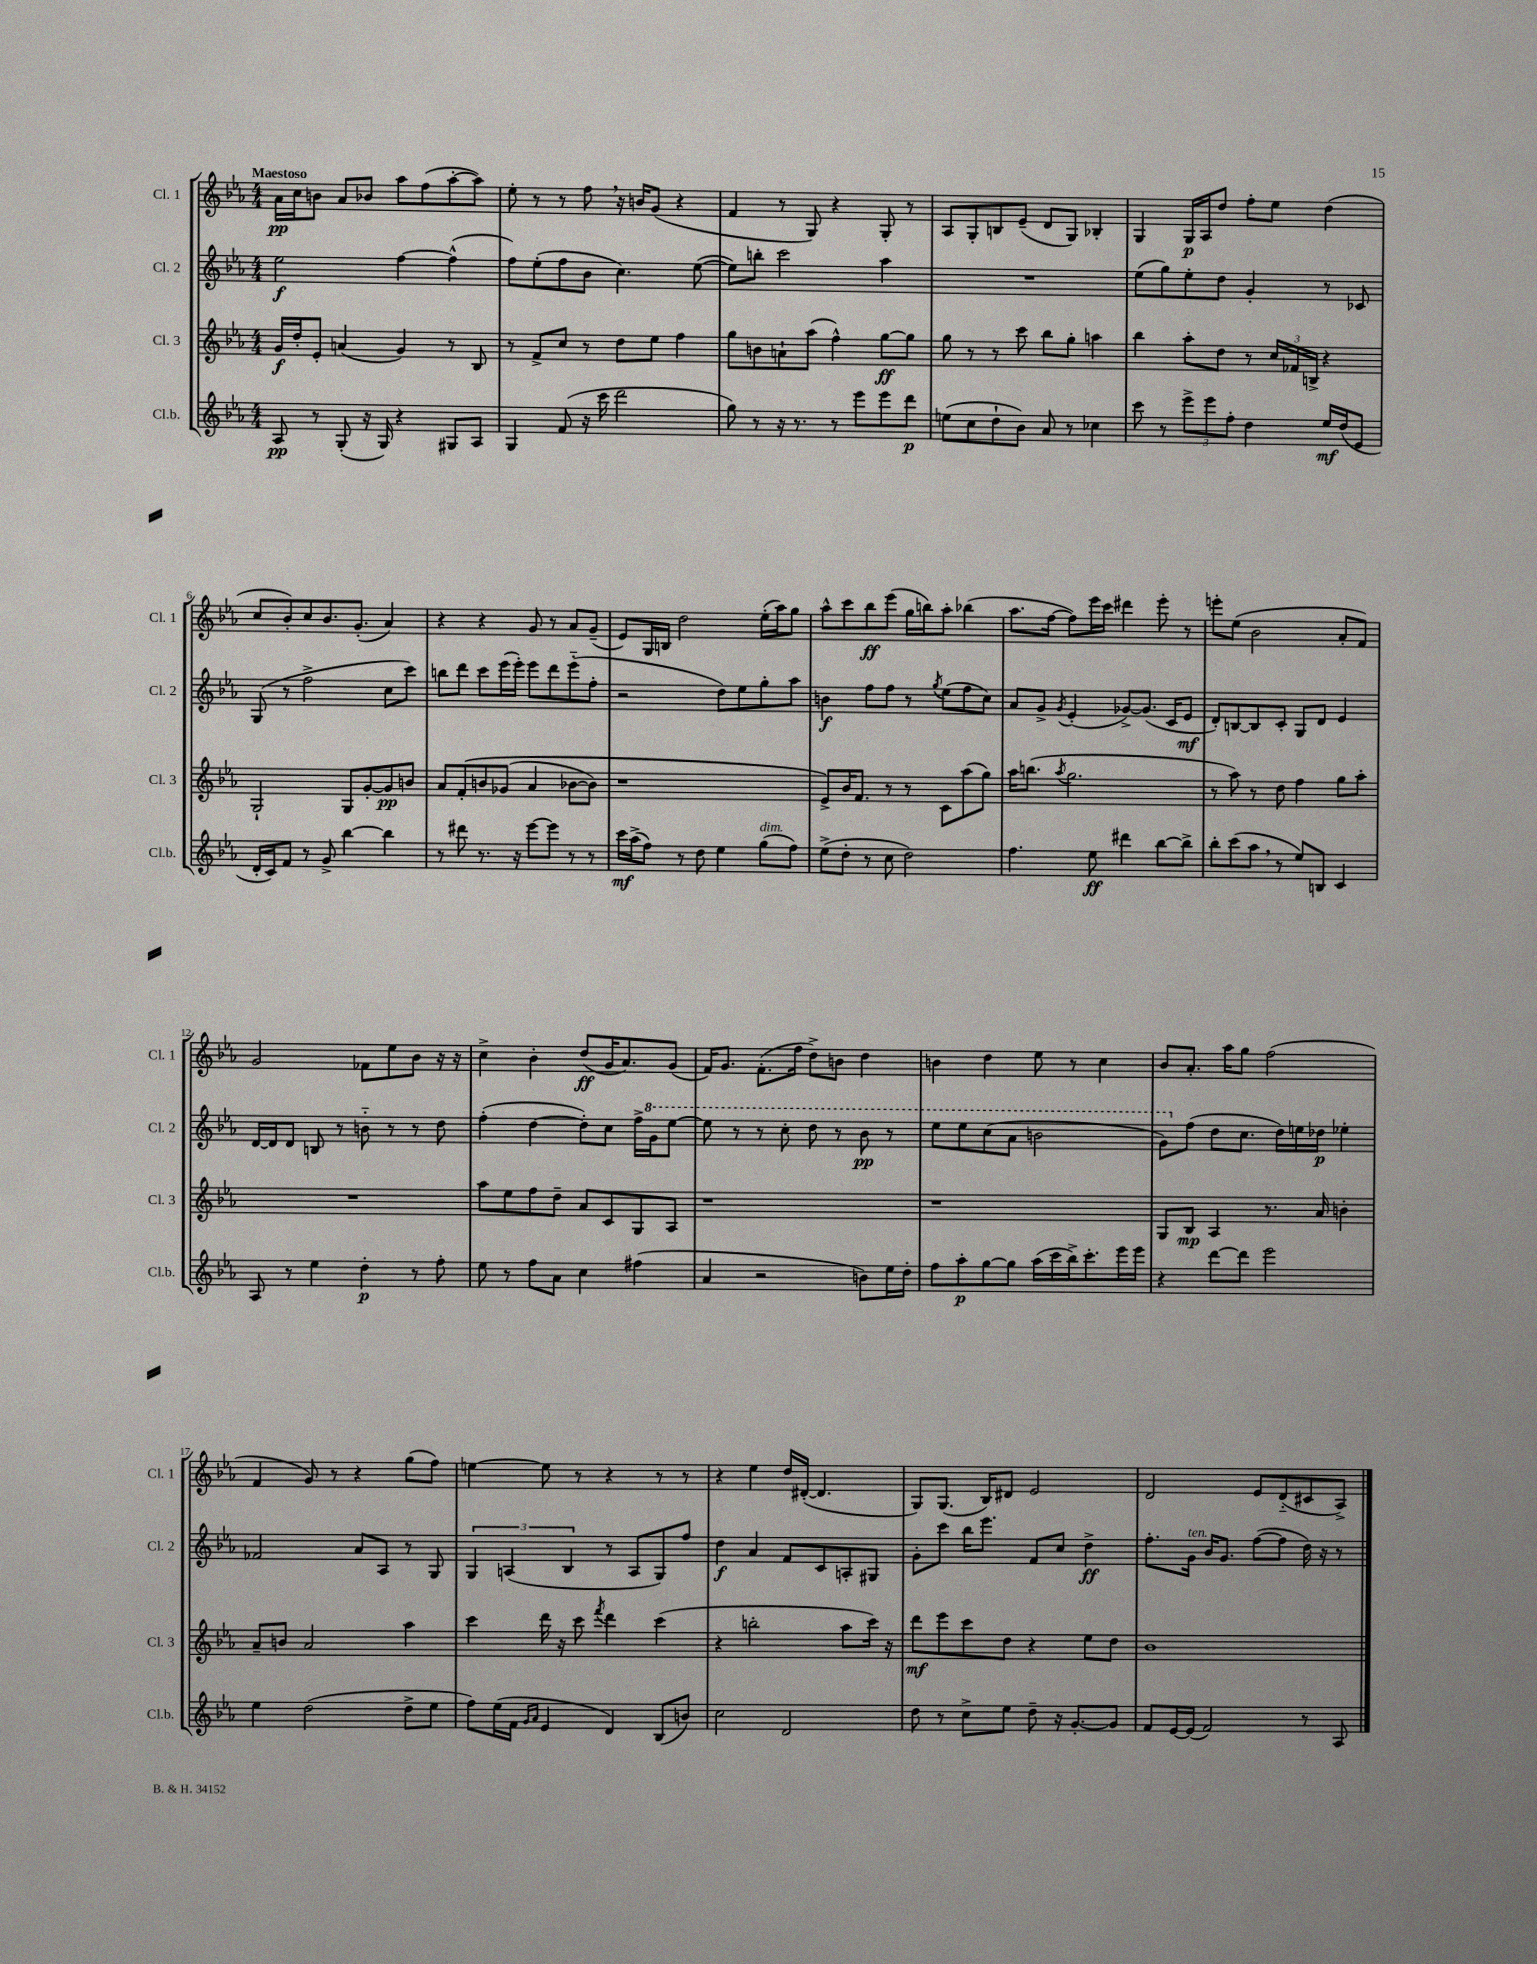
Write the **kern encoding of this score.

**kern	**kern	**kern	**kern
*staff4	*staff3	*staff2	*staff1
*clefG2	*clefG2	*clefG2	*clefG2
*k[b-e-a-]	*k[b-e-a-]	*k[b-e-a-]	*k[b-e-a-]
*M4/4	*M4/4	*M4/4	*M4/4
8A-/	16g/LL	2ee-\	16a-\LL
.	16dd'/J	.	16cc\J
8r	8e-'/J	.	8b\J
(8G'/	(4a/	.	8a-/L
16r	.	.	8b-/J
16G/)	.	.	.
4r	4g/)	[4ff\	8aa-\L
.	.	.	(8ff\
8G#/L	8r	(4ff^^\]	[8aa-'\
8A-/J	8B-/	.	8aa-\]J)
=	=	=	=
4G/	8r	8ff\L)	8ee-'\
.	8f^/L	(8ee-'\	8r
(8f/	8cc/J	8ff\	8r
16r	8r	8b-\J	8ff\
16ccc\	.	.	.
2ddd\	8dd\L	4.cc\)	16r
.	.	.	16b/LK
.	8ee-\J	.	(8g/J
.	4ff\	.	4r
.	.	([8ee-\	.
=	=	=	=
8gg\)	8gg\L	8ee-\]L)	4f/
8r	8b\	8bb'\J	.
16r	8a`\	2ccc\	8r
8.r	.	.	.
.	(8aa-\J	.	8G/)
8r	4ff^^\)	.	4r
8eee-\L	.	.	.
8eee-\	[8gg\L	4aa-\	8G'/
8ddd\J	8gg\]J	.	8r
=	=	=	=
(8ee\L	8gg\	1r	8A-/L
8cc\	8r	.	8G'/
8dd`\	8r	.	8B/
8b-\J)	8ccc\	.	(8e-~/J
8a-/	8bb-\L	.	8d/L
8r	8gg'\J	.	8G/J)
4cc-\	4aa\	.	4B-'/
=	=	=	=
8ccc\	4bb-\	(8ee-\L	4G/
8r	.	8gg\)	.
12eee-^\L	8aa-'\L	8ee-'\	16G/LL
.	.	.	16A-/J
12eee-\	.	.	.
.	8dd\J	8dd\J	8dd/J
12ff'\J	.	.	.
4dd\	8r	4g'/	8ff'\L
.	24cc/LL	.	8ee-\J
.	24f-/	.	.
.	24B^/JJ	.	.
16ee-/LL	4r	8r	(4dd\
(16dd/J	.	.	.
8e-/J	.	8c-/	.
=	=	=	=
16d'/LL	2G`/	(8G/	8cc/L
16c/J)	.	.	.
8f/J	.	8r	8b-'/)
8r	.	2ff^\	8cc/
8g^/	.	.	8.b-/
[4bb-\	8G/L	.	.
.	.	.	(8.g'/J
.	[8g'/	.	.
4bb-\]	8g/]	8cc\L	4a-/)
.	8b/J	8ccc\J)	.
=	=	=	=
8r	8a-/L	8bb\L	4r
8ddd#\	&(8f'/	8ddd\J	.
8.r	8b/	8ccc\L	4r
.	(8g-/J	(16eee-\L	.
16r	.	16eee-'\JJ)	.
[8eee-\L	4a-/	8eee-\L	8g/
8eee-\]J	.	8ddd\	8r
8r	[8b-\L	(8eee-'~\	8a-/L
8r	8b-\]J)	8ff'\J	(8g~/J
=	=	=	=
16ccc\LL	1r	2r	8e-/L)
(16aa-^\J	.	.	.
8ff\J)	.	.	16G/L
.	.	.	16B/JJ
8r	.	.	2dd\
8dd\	.	.	.
4ee-\	.	8dd\L)	.
.	.	8ee-\	.
(8gg\L	.	8gg'\	(16ee-'\LL
.	.	.	16aa-\J)
8ff\J)	.	8aa-\J	8gg\J
=	=	=	=
(8ee-^\L	8e-^/L&)	4b\	8aa-^^\L
8dd'\J	16b-/K	.	8ccc\
.	8.f/J	.	.
8r	.	8ff\L	8bb-\
8cc\	8r	8ff\J	(8eee-\J
2dd\)	8r	8r	16gg\LL
.	.	.	16bb\J)
.	.	8qgg/	.
.	8c\L	(8ee-\L	8aa-'\J
.	(8aa-\	8ff\	(4bb-\
.	8gg\J)	8cc\J)	.
=	=	=	=
4.ff\	16aa-\LK	8a-/L	8.aa-\L
.	(8.bb\J	.	.
.	.	8g^/J	.
.	.	.	[16ff\Jk
.	8qaa-/	8qg/	.
.	2.gg\	(4e-'/	8ff\]L)
8ee-\	.	.	16eee-\L
.	.	.	16ccc\JJ
4ddd#\	.	[8g-^/L)	4ddd#\
.	.	(8.g-/]J	.
[8bb-\L	.	.	8eee-'\
.	.	16c/LK	.
8bb-^\]J	.	8e-/J	8r
=	=	=	=
8bb-'\L	8r	8d'/L)	8eee'\L
(8ccc\	8aa-\)	[8B/	(8ee-\J
8aa-\J	8r	8B/]	2b-\
8r	8dd\	8c'/J	.
8ee-/L)	4ff\	8G/L	.
8B/J	.	8d/J	.
4c/	8gg\L	4e-/	8a-'/L
.	8aa-'\J	.	8f/J)
=	=	=	=
8A-/	1r	[16d/LL	2g/
.	.	16d/]J	.
8r	.	8d/J	.
4ee-\	.	8B/	.
.	.	8r	.
4dd'\	.	8b'~\	8f-\L
.	.	8r	8ee-\
8r	.	8r	8b-\J
8ff'\	.	8dd\	16r
.	.	.	16r
=	=	=	=
8ee-\	8aa-\L	(4ff'\	4cc^\
8r	8ee-\	.	.
8ff\L	8ff\	[4dd\	4b-'\
8a-\J	8dd~\J	.	.
4cc\	8a-/L	8dd'\]L)	(8dd/L
.	8c/	8cc\J	16g/K
.	.	.	8.a-/)
(4ff#\	8G/	16ff^\LL	.
.	.	16gg\J	.
.	8A-/J	[8eee-\J	(8g/J
=	=	=	=
4a-/	1r	8eee-\]	16f/LK)
.	.	.	8.g/J
.	.	8r	.
2r	.	8r	(8.f'\L
.	.	8ccc'\	.
.	.	.	16ff\Jk
.	.	8ddd\	8dd^\L)
.	.	8r	8b\J
8b\L)	.	8bb-\	4dd\
16ee-\L	.	8r	.
16dd'\JJ	.	.	.
=	=	=	=
8ff\L	1r	8eee-\L	4b\
8aa-'\	.	8eee-\	.
[8gg\	.	(8ccc\	4dd\
8gg\]J	.	8aa-\J	.
(16aa-\LL	.	2bb\	8ee-\
16ccc\	.	.	.
16bb-^\J)	.	.	8r
8.ccc'\	.	.	.
.	.	.	4cc\
16eee-\L	.	.	.
16eee-\JJ	.	.	.
=	=	=	=
4r	8G/L	8gg\L)	8b-/L
.	8B-/J	(8ff\J	8.a-'/J
[8ddd\L	4A-/	8dd\L	.
.	.	.	16aa-\LK
8ddd\]J	.	8.cc\J	8gg\J
2eee-\	8.r	.	(2ff\
.	.	16dd\LL)	.
.	.	16ee\	.
.	16a-/	16dd-\JJ	.
.	4b'\	4ee-'\	.
=	=	=	=
4ee-\	8a-~/L	2f-/	4f/
.	8b/J	.	.
(2dd\	2a-/	.	8g/)
.	.	.	8r
.	.	8a-/L	4r
.	.	8A-/J	.
8dd^\L	4aa-\	8r	(8gg\L
8ee-\J	.	8G/	8ff\J)
=	=	=	=
8ff\L)	4ccc\	6G/	[4ee\
(16ee-\L	.	.	.
.	.	(6A/	.
16f\JJ	.	.	.
16qqg/LL	.	.	.
16qqa-/JJ	.	.	.
4e-/	16ddd\	.	8ee\]
.	16r	.	.
.	.	6B-/	.
.	8ccc\	.	8r
.	8qfff/	.	.
4d/)	4ddd\	8r	4r
.	.	8A/L	.
(8B-/L	(4ccc\	8G/)	8r
8b/J)	.	8ff/J	8r
=	=	=	=
2cc\	4r	4dd\	4r
.	2bb'\	4a-/	4ee-\
2d/	.	8f/L	16dd/LL
.	.	.	([16d#'/JJ
.	.	8c/	4.d#/]
.	8aa-\L	8A'/	.
.	16ccc\Jk)	8G#/J	.
.	16r	.	.
=	=	=	=
8dd\	8ddd\L	8g'\L	8G/L)
8r	8eee-\	8ccc\J	(8.G/J
8cc^\L	8ccc\	16bb-\LK	.
.	.	8.eee-\J	16B-/LK)
8ee-\J	8dd\J	.	8d#/J
8dd~\	4r	8f/L	2e-/
16r	.	8cc/J	.
[8.g'/L	.	.	.
.	8ee-\L	4dd^\	.
8g/]J	8dd\J	.	.
=	=	=	=
8f/L	1b-	8.ff'\L	2d/
[16e-/L	.	.	.
(16e-/]JJ	.	16g\Jk	.
2f/)	.	16b-/LK	.
.	.	8.g/J	.
.	.	([8ff\L	8e-/L
.	.	8ff\]J	(8d'~/
8r	.	16dd\)	8c#/
.	.	16r	.
8A-/	.	8r	8A-^/J)
==	==	==	==
*-	*-	*-	*-
